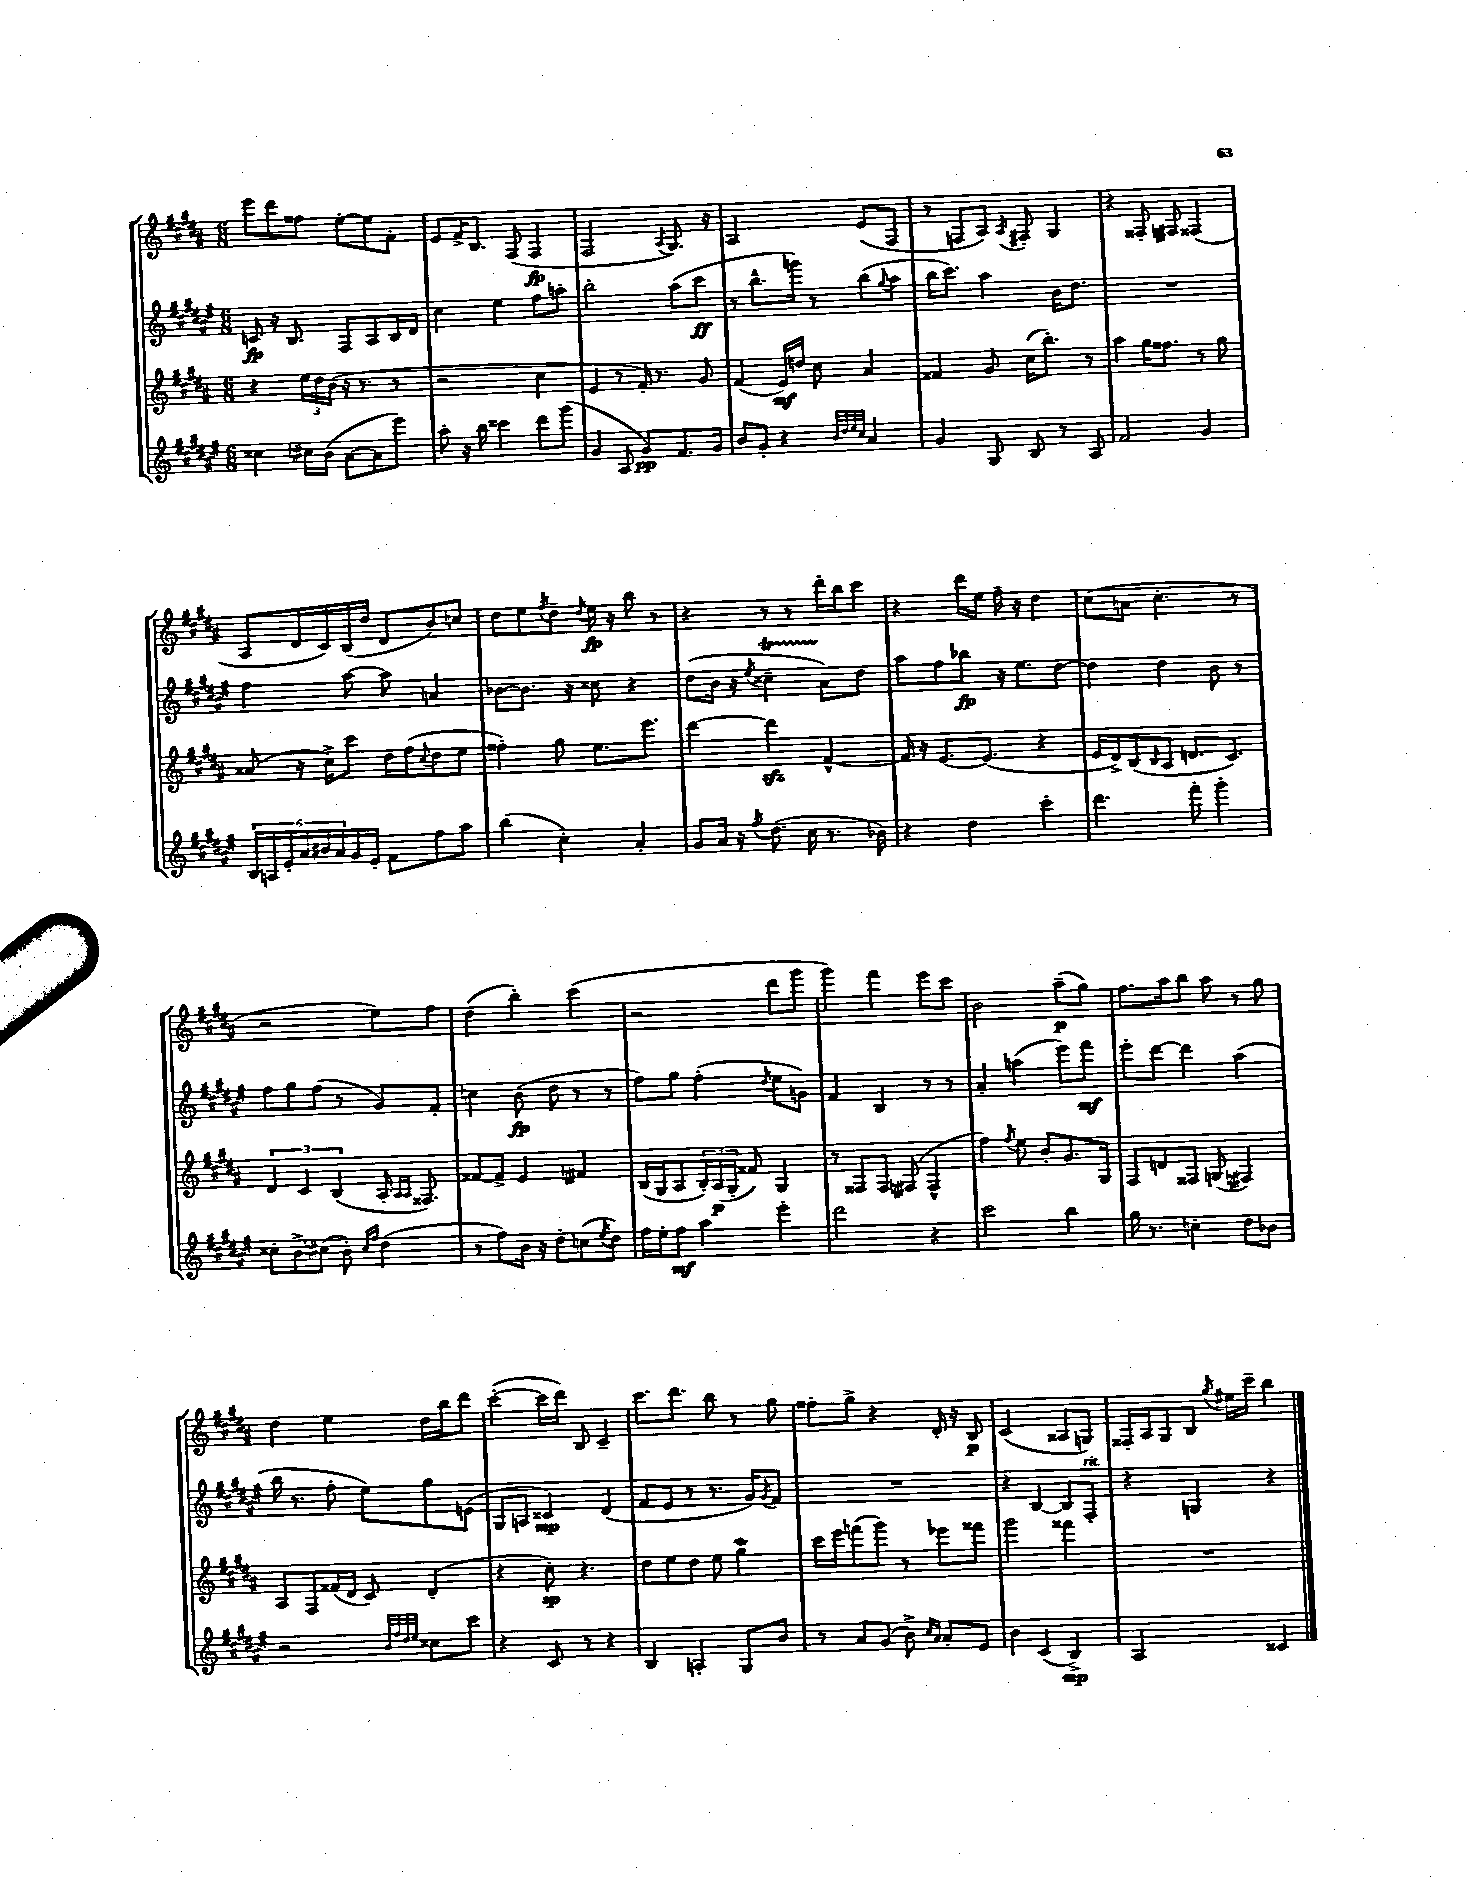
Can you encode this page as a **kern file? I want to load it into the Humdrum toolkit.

**kern	**dynam	**kern	**dynam	**kern	**dynam	**kern	**dynam
*part4	*part4	*part3	*part3	*part2	*part2	*part1	*part1
*staff4	*staff4	*staff3	*staff3	*staff2	*staff2	*staff1	*staff1
*clefG2	*	*clefG2	*	*clefG2	*	*clefG2	*
*k[f#c#g#d#a#e#]	*	*k[f#c#g#d#a#]	*	*k[f#c#g#d#a#e#]	*	*k[f#c#g#d#a#]	*
*M6/8	*	*M6/8	*	*M6/8	*	*M6/8	*
=4	=4	=4	=4	=4	=4	=4	=4
4cc##X\	.	4r	.	8cn/	fp	8eee\L	.
.	.	.	.	16r	.	8ddd#\	.
.	.	.	.	8.B/	.	.	.
16cc#X\LL	.	24ee\LL	.	.	.	8ff##X\J	.
.	.	24dd#\	.	.	.	.	.
(16b\JJ	.	.	.	.	.	.	.
.	.	(24b\JJ	.	.	.	.	.
[8a#\L	.	16r	.	8F#/L	.	[8ee'\L	.
.	.	8.r	.	.	.	.	.
8a#\]	.	.	.	8A#/	.	8ee\]	.
8eee#\J)	.	8r	.	16B/L	.	8f#'\J	.
.	.	.	.	16d#/JJ	.	.	.
=5	=5	=5	=5	=5	=5	=5	=5
8aa#'\	.	2r	.	4cc#\	.	8e/L	.
16r	.	.	.	.	.	16f#^/K	.
16bb\	.	.	.	.	.	8.B/J	.
4ccc##X\	.	.	.	4ee#\	.	.	.
.	.	.	.	.	.	(8F#/	.
8ddd#\L	.	4cc#\	.	8ff#\L	.	4F#/	fp
(8ggg#\J	.	.	.	8aan'\J	.	.	.
=6	=6	=6	=6	=6	=6	=6	=6
4g#/	.	4e/	.	2bb'\	.	2F#/	.
8A#/	.	8r	.	.	.	.	.
8g#/L)	pp	16f#'/)	.	.	.	.	.
.	.	8.r	.	.	.	.	.
.	.	.	.	.	.	8qqA#/	.
8.f#/	.	.	.	(8aa#\L	.	8.G#/)	.
.	.	8g#/	.	8ccc#\J	ff	.	.
16g#/Jk	.	.	.	.	.	16r	.
=7	=7	=7	=7	=7	=7	=7	=7
8b/L	.	(4f#/	.	8r	.	2A#/	.
8g#'/J	.	.	.	8.bb^^\L	.	.	.
4r	.	16e/LL)	mf	.	.	.	.
.	.	16ddn/JJ	.	16gggn\Jk)	.	.	.
.	.	8cc#\	.	8r	.	.	.
32qqb/LLL	.	.	.	.	.	.	.
32qqdd#/	.	.	.	.	.	.	.
32qqee#/	.	.	.	.	.	.	.
32qqcc#/JJJ	.	.	.	.	.	.	.
4a#/	.	4a#/	.	(8bb\L	.	(8e/L	.
.	.	.	.	8qqgg#/	.	.	.
.	.	.	.	8aa#\J	.	8F#/J	.
=8	=8	=8	=8	=8	=8	=8	=8
4g#/	.	4f##X/	.	16bb\KL	.	8r	.
.	.	.	.	8.ccc#\J)	.	.	.
.	.	.	.	.	.	8Fn/L	.
8G#/	.	8g#/	.	4aa#\	.	8A#/J)	.
.	.	.	.	.	.	8qA#/	.
8B/	.	(16cc#\KL	.	.	.	8F#X'/	.
.	.	8.bb'\J)	.	.	.	.	.
8r	.	.	.	16b\KL	.	4G#/	.
.	.	.	.	8.dd#\J	.	.	.
8A#/	.	8r	.	.	.	.	.
=9	=9	=9	=9	=9	=9	=9	=9
2f#/	.	4aa#\	.	2.r	.	4r	.
.	.	16gg#\KL	.	.	.	8F##X'/	.
.	.	8.ff##X\J	.	.	.	.	.
.	.	.	.	.	.	8F#X/	.
4g#/	.	8r	.	.	.	(4F##X/	.
.	.	8gg#\	.	.	.	.	.
!!LO:LB:g=z
=10	=10	=10	=10	=10	=10	=10	=10
24B/LL	.	(8a##X/	.	4ff#\	.	8A#/L	.
24An/	.	.	.	.	.	.	.
24e#'/	.	.	.	.	.	.	.
24a#/	.	16r	.	.	.	16d#/L	.
24b#X/	.	.	.	.	.	.	.
.	.	16cc#^\KL)	.	.	.	16c#/)	.
24a#/	.	.	.	.	.	.	.
16g#/	.	8ccc#\J	.	[8aa#\	.	(16B/	.
16e#'/JJ	.	.	.	.	.	16dd#/JJ	.
8f#\L	.	16dd#\LL	.	8aa#\]	.	8d#/L	.
.	.	(16ff#\J	.	.	.	.	.
.	.	8qqcc#/	.	.	.	.	.
8ff#\	.	8dd#\	.	4an/	.	8b/)	.
8aa#\J	.	8ee\J	.	.	.	8ccn/J	.
=11	=11	=11	=11	=11	=11	=11	=11
(4bb\	.	4ff##X'\)	.	[8b-X\L	.	8dd#\L	.
.	.	.	.	8.b-\J]	.	8ee\	.
.	.	.	.	.	.	8qff#/	.
4cc#'\)	.	8gg#\	.	.	.	8dd#~\J	.
.	.	.	.	16r	.	.	.
.	.	.	.	.	.	8qdd#/	.
.	.	8.ee\L	.	8cc##X\	.	16ee\	fp
.	.	.	.	.	.	16r	.
4a#'/	.	.	.	4r	.	8bb\	.
.	.	8.eee\J	.	.	.	.	.
.	.	.	.	.	.	8r	.
=12	=12	=12	=12	=12	=12	=12	=12
8g#/L	.	[4ddd#\	.	(8dd#\L	.	4r	.
16a#/Jk	.	.	.	16b\Jk	.	.	.
16r	.	.	.	16r	.	.	.
8qff#/	.	.	.	8qee#/	.	.	.
(8.dd#\	.	4ddd#zz\]	.	4cc##Xt~\	.	8r	.
.	.	.	.	.	.	8r	.
16cc#\	.	.	.	.	.	.	.
8.r	.	[4f#^^/	.	8a#\L)	.	16ddd#'\LL	.
.	.	.	.	.	.	16bb\J	.
.	.	.	.	8dd#\J	.	8ccc#\J	.
16b-X\)	.	.	.	.	.	.	.
=13	=13	=13	=13	=13	=13	=13	=13
4r	.	16f#/]	.	8aa#\L	.	4r	.
.	.	16r	.	.	.	.	.
.	.	[8.e/L	.	8ff#\	.	.	.
4dd#\	.	.	.	8bb-X\J	fp	16ddd#\LL	.
.	.	(8.e/J]	.	.	.	16ee\JJ	.
.	.	.	.	16r	.	16ff#~\	.
.	.	.	.	8.ee#\L	.	16r	.
4ccc#'\	.	4r	.	.	.	4dd#\	.
.	.	.	.	[8dd#\J	.	.	.
=14	=14	=14	=14	=14	=14	=14	=14
4.ddd#\	.	16e/LL	.	4dd#\]	.	(8cc#\L	.
.	.	16d#^/J)	.	.	.	.	.
.	.	(8B/	.	.	.	8an\J	.
.	.	16qqB/	.	.	.	.	.
.	.	8A#/J	.	4dd#\	.	4.cc#'\	.
8fff#'\	.	8.dn/L	.	.	.	.	.
4ggg#'\	.	.	.	8b\	.	.	.
.	.	8.c#/J)	.	.	.	.	.
.	.	.	.	8r	.	8r	.
!!LO:LB:g=z
=15	=15	=15	=15	=15	=15	=15	=15
8cc##X'\L	.	6d#/	.	8ff#\L	.	2r	.
8b^\	.	.	.	8gg#\	.	.	.
.	.	6c#/	.	.	.	.	.
(8cc#X\J	.	.	.	(8ff#\J	.	.	.
.	.	(6B/	.	.	.	.	.
8b'\)	.	.	.	8r	.	.	.
16qqcc#/LL	.	.	.	.	.	.	.
16qqff#/JJ	.	.	.	.	.	.	.
(4dd#\	.	16A#'/	.	8g#/L)	.	8ee\L)	.
.	.	16qqA#/LL	.	.	.	.	.
.	.	16qqA#/JJ	.	.	.	.	.
.	.	8.F##X/)	.	.	.	.	.
.	.	.	.	8f#'/J	.	8ff#\J	.
=16	=16	=16	=16	=16	=16	=16	=16
8r	.	[8f##X/L	.	4ccn\	.	(4dd#\	.
8ff#\L)	.	8f##^/J]	.	.	.	.	.
16b\Jk	.	4e/	.	(8b\	fp	4bb'\)	.
16r	.	.	.	.	.	.	.
8dd#'\L	.	.	.	8dd#\	.	.	.
(8ccn\	.	4f#X/	.	8r	.	(4ccc#\	.
8qee#/	.	.	.	.	.	.	.
8dd#\J)	.	.	.	8r	.	.	.
=17	=17	=17	=17	=17	=17	=17	=17
16ff#\LL	.	(16B/LL	.	8ff#\L)	.	2r	.
16ee#'\J	.	16G#/J	.	.	.	.	.
8ff#\J	mf	8A#/	.	8gg#\J	.	.	.
4aa#\	.	24B'/L)	.	(4ff#'\	.	.	.
.	.	(24A#/	p	.	.	.	.
.	.	24G#'/JJ	.	.	.	.	.
.	.	8f##X/)	.	.	.	.	.
.	.	.	.	8qdd#/	.	.	.
4eee#'\	.	4G#/	.	8ee#\L	.	8ddd#\L	.
.	.	.	.	8gn\J)	.	8ggg#\J	.
=18	=18	=18	=18	=18	=18	=18	=18
2ddd#\	.	8r	.	4f#/	.	4ggg#\)	.
.	.	8F##X/L	.	.	.	.	.
.	.	8F##/J	.	4B/	.	4fff#\	.
.	.	(8F#X/	.	.	.	.	.
4r	.	4F#^^/	.	8r	.	8eee\L	.
.	.	.	.	8r	.	8ccc#\J	.
=19	=19	=19	=19	=19	=19	=19	=19
2ccc#\	.	4ff#\)	.	4a#'/	.	2b\	.
.	.	8qff#/	.	.	.	.	.
.	.	8ee\	.	(4aan\	.	.	.
.	.	8b'/L	.	.	.	.	.
4bb\	.	8.g#/	.	8eee#\L)	.	(8aa#~\L	p
.	.	.	.	8fff#\J	mf	8gg#\J)	.
.	.	16G#/Jk	.	.	.	.	.
=20	=20	=20	=20	=20	=20	=20	=20
16gg#\	.	8F#/L	.	8eee#'\L	.	8.ff#\L	.
8.r	.	.	.	.	.	.	.
.	.	8dn/	.	[8ddd#\J	.	.	.
.	.	.	.	.	.	16aa#\k	.
4ccn'\	.	8F##X/J	.	4ddd#\]	.	8bb\J	.
.	.	(8Gn/	.	.	.	8aa#\	.
8dd#\L	.	4F#X/)	.	(4aa#\	.	8r	.
8b-X\J	.	.	.	.	.	8gg#\	.
!!LO:LB:g=z
=21	=21	=21	=21	=21	=21	=21	=21
2r	.	8A#/L	.	16bb\	.	4dd#\	.
.	.	.	.	8.r	.	.	.
.	.	8F#/	.	.	.	.	.
.	.	(16f##X/L	.	8ff#'\	.	4ee\	.
.	.	16d#/JJ	.	.	.	.	.
.	.	8c#/)	.	8ee#\L)	.	.	.
32qqb/LLL	.	.	.	.	.	.	.
32qqff#/	.	.	.	.	.	.	.
32qqdd#/	.	.	.	.	.	.	.
32qqee#/JJJ	.	.	.	.	.	.	.
8cc##X\L	.	(4d#'/	.	8gg#\	.	16dd#\LL	.
.	.	.	.	.	.	16bb\J	.
8ccc#\J	.	.	.	(8en\J	.	8ddd#\J	.
=22	=22	=22	=22	=22	=22	=22	=22
4r	.	4r	.	8G#/L	.	([4ccc#'\	.
.	.	.	.	8An/J	.	.	.
8c#/	.	8cc#'\)	sp	4c##X/)	mp	16ccc#\LL]	.
.	.	.	.	.	.	16ddd#\JJ)	.
8r	.	4.r	.	.	.	8B/	.
4r	.	.	.	(4d#/	.	4c#~/	.
=23	=23	=23	=23	=23	=23	=23	=23
4B/	.	8dd#\L	.	8f#/L	.	8.ccc#\L	.
.	.	8ee\	.	8e#/J	.	.	.
.	.	.	.	.	.	8.ddd#\J	.
4An'/	.	8dd#\J	.	8r	.	.	.
.	.	8ee\	.	8.r	.	8bb\	.
8G#/L	.	4gg#W\	.	.	.	8r	.
.	.	.	.	16g#/KL)	.	.	.
.	.	.	.	8qg#/	.	.	.
8b/J	.	.	.	8f#/J	.	8gg#\	.
=24	=24	=24	=24	=24	=24	=24	=24
8r	.	16ccc#\LL	.	2.r	.	8ff##X'\L	.
.	.	16eee\J	.	.	.	.	.
8a#/L	.	(8fffn\	.	.	.	8gg#^\J	.
(8g#/J	.	8ggg#\J)	.	.	.	4r	.
8b^\)	.	8r	.	.	.	.	.
16qqcc#/LL	.	.	.	.	.	.	.
16qqa#/JJ	.	.	.	.	.	.	.
8a#'/L	.	8eee-X\L	.	.	.	16d#'/	.
.	.	.	.	.	.	16r	.
8e#/J	.	8fff##X\J	.	.	.	8B/	p
=25	=25	=25	=25	=25	=25	=25	=25
4b\	.	2ggg#\	.	4r	.	(2c#/	.
(4c#/	.	.	.	[4B/	.	.	.
4B^/)	mp	4fff##X\	.	8B/L]	.	8A##X/L	.
!	!	!	!	!LO:TX:a:i:t=rit.	!	!	!
.	.	.	.	8F#'/J	.	8Gn/J)	.
=26	=26	=26	=26	=26	=26	=26	=26
2A#/	.	2.r	.	4r	.	16F##X'/LL	.
.	.	.	.	.	.	16A#/J	.
.	.	.	.	.	.	8G#/	.
.	.	.	.	4Gn/	.	8B/J	.
.	.	.	.	.	.	8qgg#/	.
.	.	.	.	.	.	16ee#X\LL	.
.	.	.	.	.	.	16ccc#~\JJ	.
4c##X/	.	.	.	4r	.	4bb\	.
==	==	==	==	==	==	==	==
*-	*-	*-	*-	*-	*-	*-	*-
